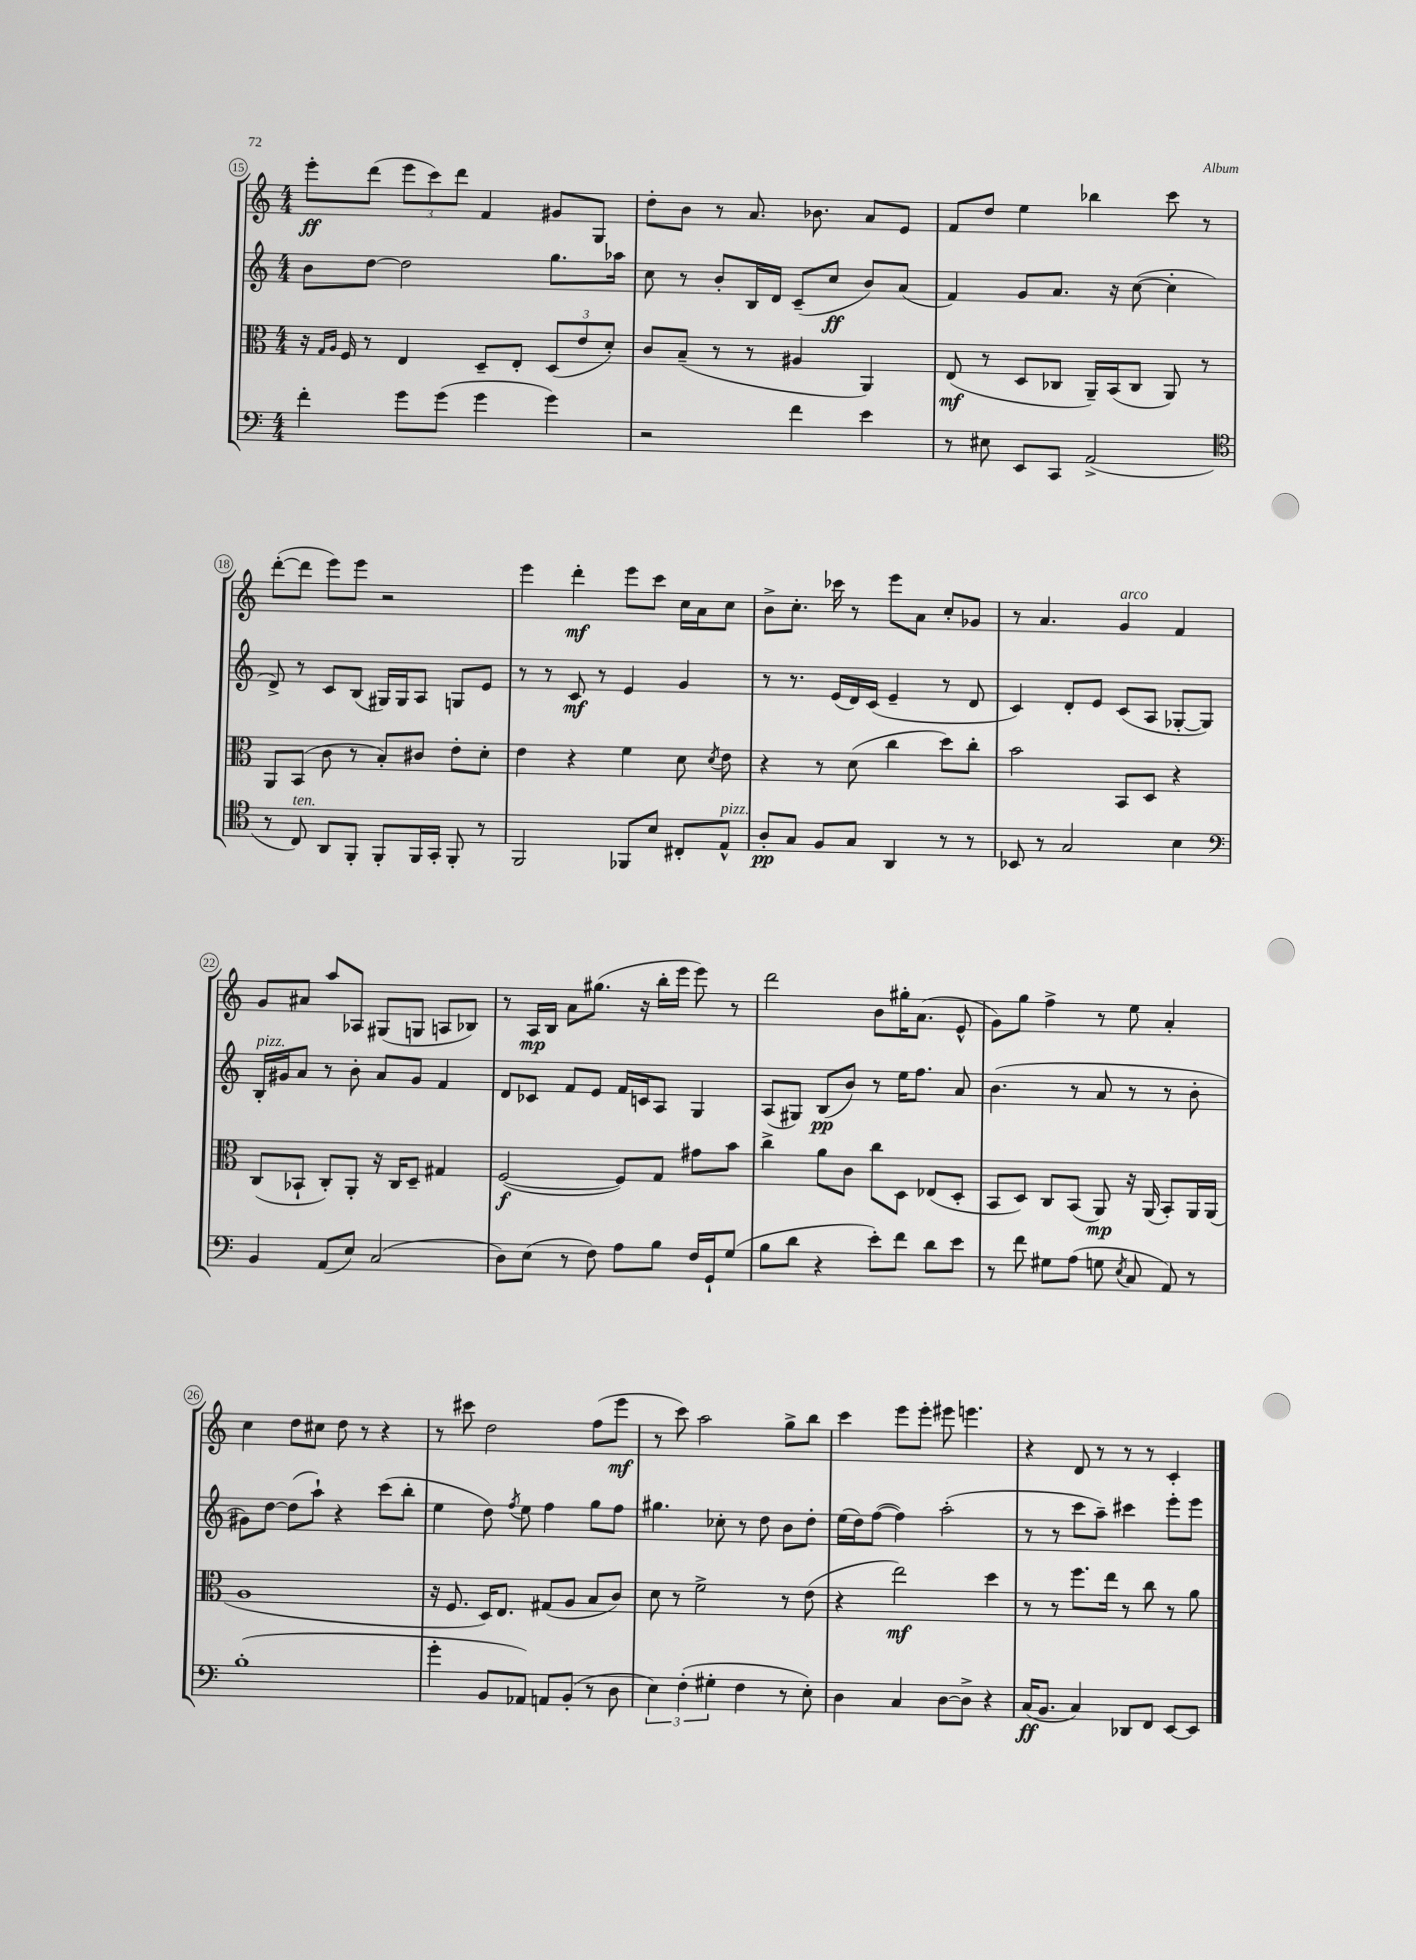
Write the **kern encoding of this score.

**kern	**kern	**kern	**kern
*staff4	*staff3	*staff2	*staff1
*clefF4	*clefC3	*clefG2	*clefG2
*k[]	*k[]	*k[]	*k[]
*M4/4	*M4/4	*M4/4	*M4/4
4f'\	16r	8b\L	8eee'\L
.	16qqG/LL	.	.
.	16qqA/JJ	.	.
.	16F/	.	.
.	8r	[8dd\J	(8ddd\J
8g\L	4E/	2dd\]	12eee\L
.	.	.	12ccc\)
(8g\J	.	.	.
.	.	.	12ddd\J
4g\	8D~/L	.	4f/
.	8E'/J	.	.
4g\)	(12D/L	8.gg\L	8g#/L
.	12e/	.	.
.	.	.	8G/J
.	12d'/J)	.	.
.	.	16aa-\Jk	.
=	=	=	=
2r	8c/L	8cc\	8dd'\L
.	(8B~/J	8r	8b\J
.	8r	8b'/L	8r
.	8r	16B/L	8.a/
.	.	16d/JJ	.
4f\	4A#/	(8c~/L	.
.	.	.	8.b-\
.	.	8cc/J	.
4e\	4AA/)	8b/L)	8a/L
.	.	(8a/J	8e/J
=	=	=	=
8r	(8E/	4f/)	8f/L
8E#\	8r	.	8dd/J
8EE/L	8D/L	8g/L	4ee\
8CC/J	8C-/J	8.a/J	.
(2AA^/	16AA~/LL)	.	4bb-\
.	(16BB/J	16r	.
.	8C-/J	([8cc\	.
.	8AA/)	4cc'\]	8ccc\
.	8r	.	8r
=	=	=	=
*clefC4	*	*	*
8r	8AA/L	8d^/)	([8ddd'\L
8C/)	(8BB/J	8r	8ddd\]J
8AA/L	8c\	8c/L	8eee\L)
8FF'/J	8r	(8B/J	8eee\J
8FF'/L	8B'/L)	16G#/LL)	2r
.	.	16G#/J	.
16FF/L	8c#/J	8A/J	.
16GG'/JJ	.	.	.
8FF'/	8e'\L	8G/L	.
8r	8d'\J	8e/J	.
=	=	=	=
2FF/	4e\	8r	4eee\
.	.	8r	.
.	4r	8c/	4ddd'\
.	.	8r	.
8FF-/L	4f\	4e/	8eee\L
8B/J	.	.	8ccc\J
8C#'/L	8d\	4g/	16cc\LL
.	.	.	16a\J
.	8qd/	.	.
8E^^/J	8e\	.	8cc\J
=	=	=	=
8A'/L	4r	8r	8b^\L
8G/J	.	8.r	8.cc'\J
8F/L	8r	.	.
.	.	(16e/LL	16ccc-\
8G/J	(8d\	16d/)	8r
.	.	(16c/JJ	.
4AA/	4cc\	4e~/	8eee\L
.	.	.	8a\J
8r	8dd\L)	8r	8cc'/L
8r	8cc'\J	8d/	8g-/J
=	=	=	=
8BB-/	2b\	4c/)	8r
8r	.	.	4.a/
2G/	.	8d'/L	.
.	.	8e/J	.
.	8BB/L	(8c/L	4g/
.	8D/J	8A/J	.
4B\	4r	[8G-'/L	4f/
.	.	8G-/]J)	.
=	=	=	=
*clefF4	*	*	*
4BB/	(8C/L	16B'/LL	8g/L
.	.	16g#/J	.
.	8BB-`/J	8a/J	8a#/J
(8AA/L	8C'/L)	8r	8aa/L
8E/J)	8AA'/J	8b'\	8A-/J
(2C/	16r	8a/L	(8G#/L
.	16C/LK	.	.
.	8D~/J	8g#/J	8G/J
.	4G#/	4f/	8A/L
.	.	.	8B-/J)
=	=	=	=
8D\L)	([2F/	8d/L	8r
(8E\J	.	8c-/J	16A/LL
.	.	.	16B/JJ
8r	.	8f/L	8a\L
8F\)	.	8e/J	(8.gg#\J
8A\L	8F/]L)	16f/LL	.
.	.	16c/J	16r
8B\J	8G/J	8A/J	16bb'\LL
.	.	.	16eee\JJ
16F/LL	8g#\L	4G/	8eee\)
16GG`/J	.	.	.
(8G/J	8b\J	.	8r
=	=	=	=
8B\L	4cc^\	(8A/L	2ddd\
8d\J	.	8G#/J)	.
4r	8a\L	(8B/L	.
.	8c\J	8b/J)	.
8e'\L)	8cc\L	8r	8b\L
8f\J	8D\J	16ee\LK	16gg#'\K
.	.	8.ff\J	(8.a\J
8d\L	(8E-/L	.	.
8e\J	8D'/J	8a/	8e^^/
=	=	=	=
8r	8BB/L	(4.b\	8g\L)
8f\	8D/J)	.	8gg\J
8G#\L	8C/L	.	4ff^\
(8A\J	(8BB/J	8r	.
8G\	8AA/)	8a/	8r
8qE/	.	.	.
8C/	16r	8r	8ee\
.	(16AA/	.	.
8AA/)	8BB'/L)	8r	4a'/
8r	16AA/L	8b'\	.
.	(16AA/JJ	.	.
=	=	=	=
(1B'	1A	8g#\L)	4cc\
.	.	[8dd\J	.
.	.	(8dd\]L	8dd\L
.	.	8aa`\J)	8cc#\J
.	.	4r	8dd\
.	.	.	8r
.	.	(8ccc\L	4r
.	.	8bb'\J	.
=	=	=	=
4g'\	16r	4ee\	8r
.	8.F/	.	.
.	.	.	8ccc#\
8BB/L	16D/LK)	8dd\)	2dd\
.	8.E/J	.	.
.	.	8qff/	.
8AA-/J)	.	8ee\	.
8AA/L	(8G#/L	4ff\	.
(8BB'/J	8A/J	.	.
8r	8B/L	8gg\L	(8ff\L
8D\	8c/J)	8ff\J	8eee\J
=	=	=	=
6E\)	8d\	4.gg#\	8r
.	8r	.	8ccc\)
(6F'\	.	.	.
.	2f^\	.	2aa\
6G#'\	.	.	.
.	.	8cc-'\	.
4F\	.	8r	.
.	.	8dd\	.
8r	8r	8b\L	8gg^\L
8E'\)	(8e\	8dd'\J	8bb\J
=	=	=	=
4D\	4r	(16ee\LL	4ccc\
.	.	16dd\J)	.
.	.	([8ff\J	.
4C/	2ee\)	4ff\])	8eee\L
.	.	.	8eee'\J
[8D\L	.	(2aa'\	8eee#\
8D^\]J	.	.	4.eee\
4r	4dd\	.	.
=	=	=	=
(16C/LK	8r	8r	4r
8.BB/J	.	.	.
.	8r	8r	.
4C/)	8.ff\L	8ccc\L	8d/
.	.	8aa~\J)	8r
.	16ee\Jk	.	.
8DD-/L	8r	4ccc#\	8r
8FF/J	8cc\	.	8r
[8EE/L	8r	8eee'\L	4c'/
8EE/]J	8a\	8eee\J	.
==	==	==	==
*-	*-	*-	*-
